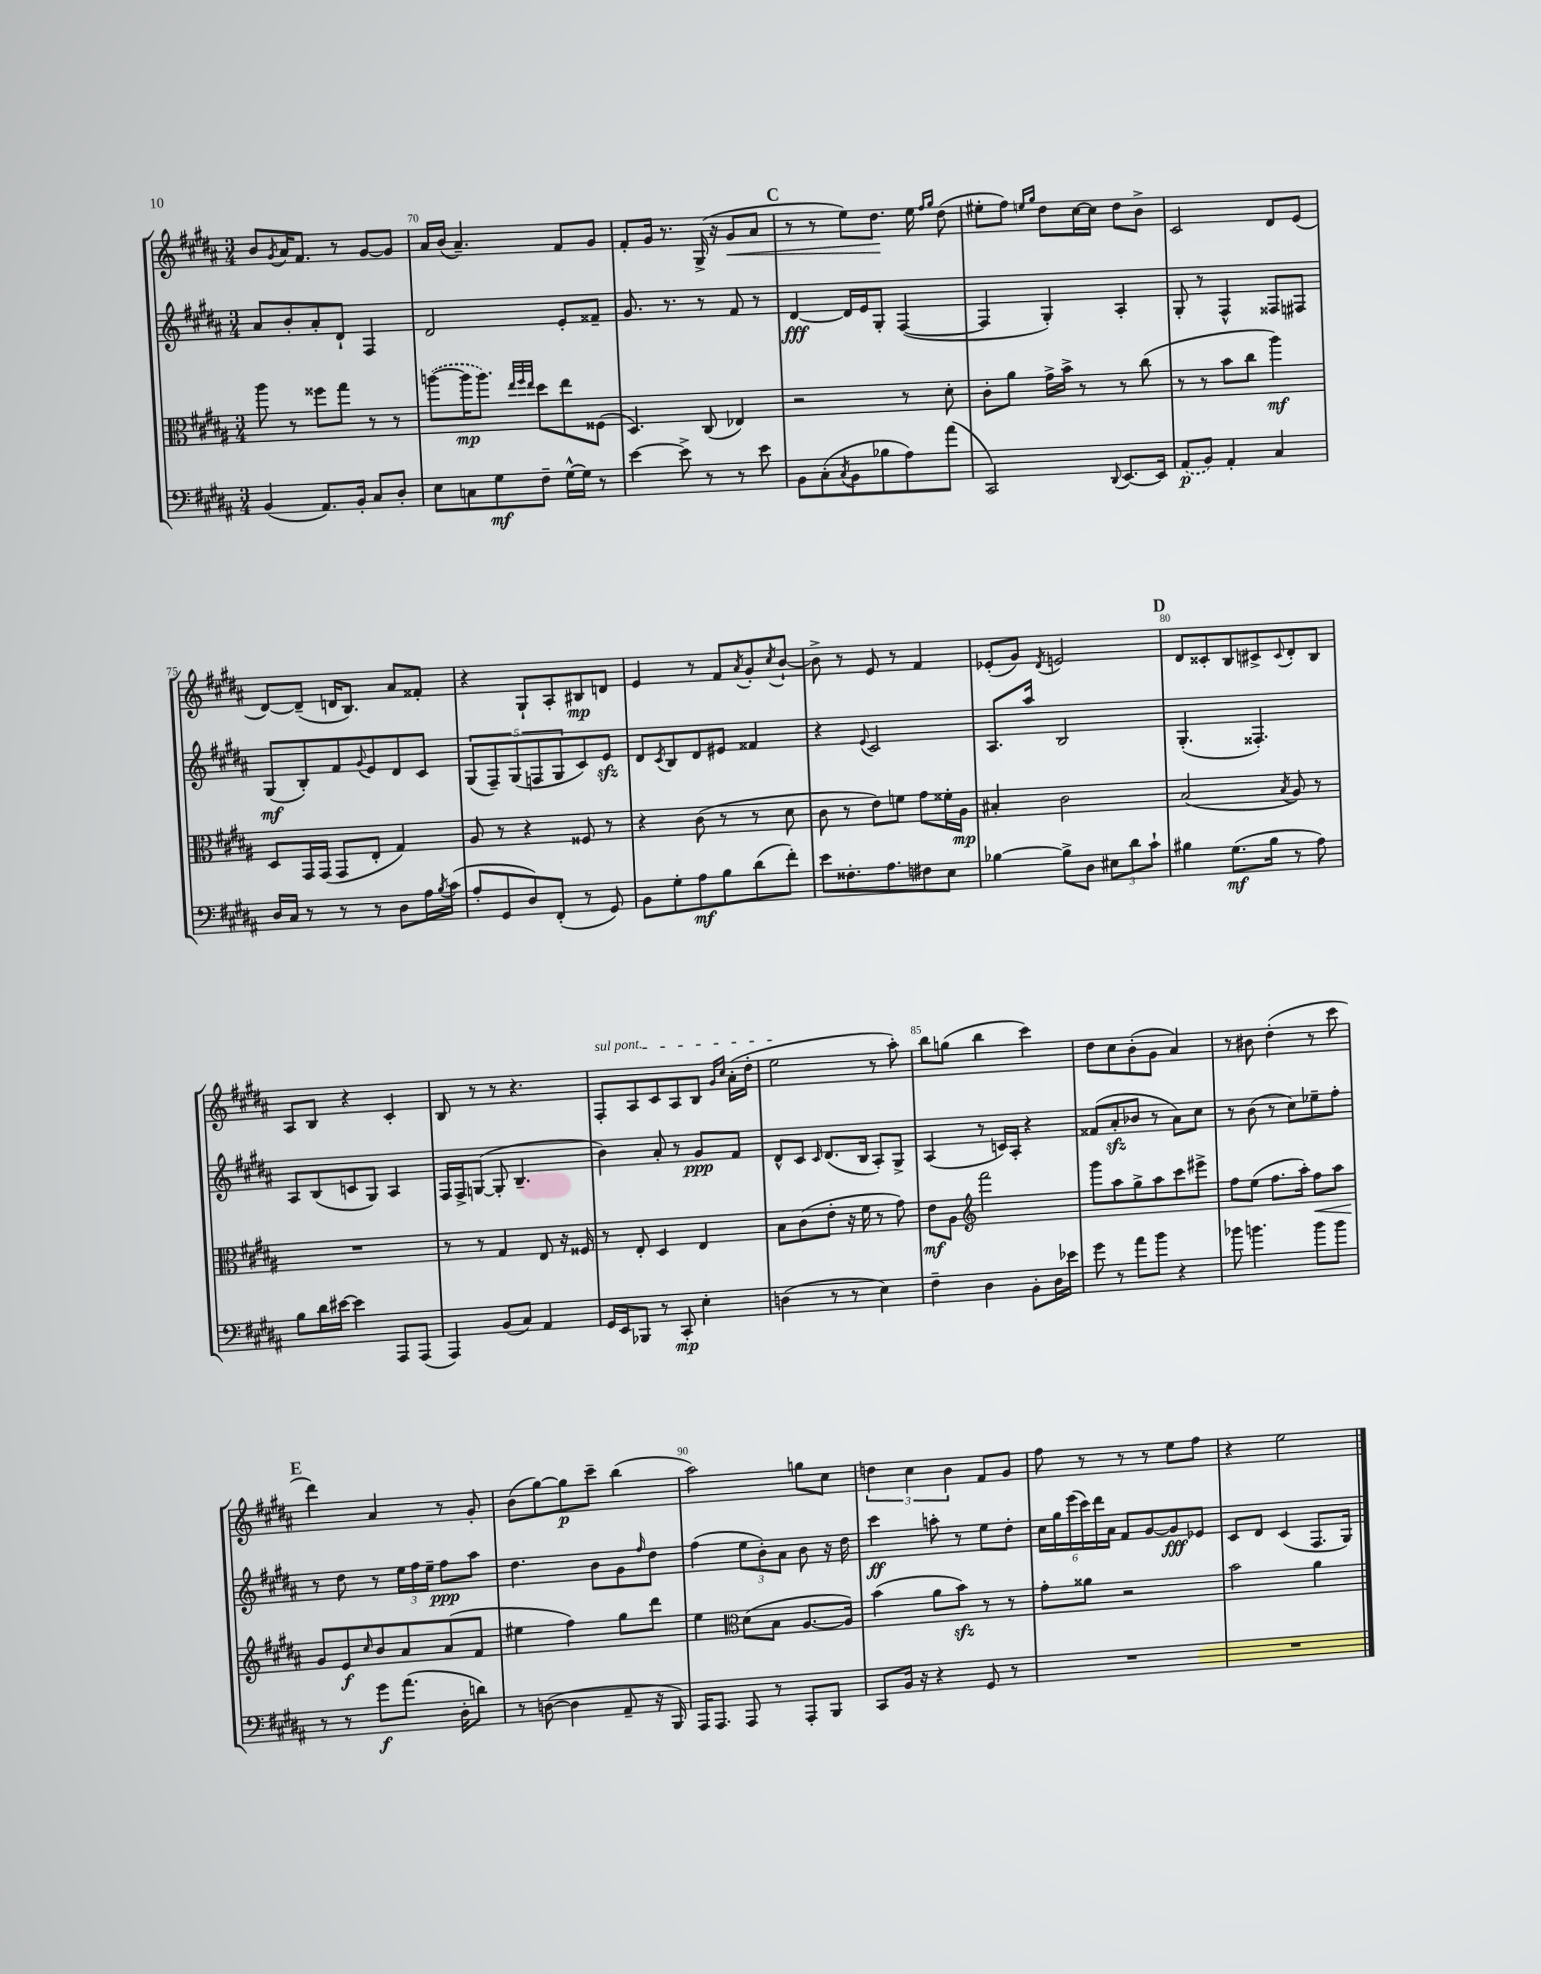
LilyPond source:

<<
\new StaffGroup <<
\new Staff = "s0" {
    \clef treble \key b \major \numericTimeSignature \time 3/4
    b'8 \acciaccatura { gis'8 } ais'16 fis'8. r8 gis'8~ gis'8 |
    ais'16 b'16( ais'4.--) fis'8 gis'8 |
    fis'8-. gis'16 r8. gis16->( r16 gis'8\< ais'8 |
    \mark \markup { \bold "C" } r8 r8 e''8) dis''8.\! e''16 \grace { fis''16 gis''16 } dis''8( |
    eis''8-. fis''8) \grace { e''16 gis''16 } dis''8 cis''16~ cis''16 dis''8 b'8-> |
    cis'2 dis'8 e'8( |
    dis'8~) dis'8--( d'16 b8.) ais'8 fisis'8-. |
    r4 gis8-! ais8-. bis8\mp d'8 |
    e'4 r8 fis'8 \acciaccatura { ais'8 } gis'8-. \acciaccatura { cis''8 } b'8~-! |
    b'8-> r8 e'8 r8 fis'4 |
    ees'8-.( gis'8) \acciaccatura { dis'8 } e'2 |
    \mark \markup { \bold "D" } dis'8 cisis'8-. b8 cis'8-> \appoggiatura { cis'8 } dis'8-. b8 |
    ais8 b8 r4 cis'4-. |
    b8 r8 r8 r4. |
    \once \override TextSpanner.bound-details.left.text = \markup { \italic "sul pont." } fis8-.\startTextSpan ais8 cis'8 ais8 b8 \grace { gis'16 cis''16 } ais'16-.( dis''16-. |
    e''2\stopTextSpan r8 ais''8-.) |
    b''8 g''8( b''4 cis'''4) |
    dis''8 cis''8 b'8-.( gis'8 ais'4) |
    r8 bis'8 dis''4-.( r8 cis'''8 |
    \mark \markup { \bold "E" } dis'''4) ais'4 r8 gis'8-. |
    b'8( gis''8~) gis''8\p cis'''8-- b''4( |
    ais''2) g''8 cis''8 |
    \tuplet 3/2 { d''4 cis''4 b'4 } fis'8 gis'8 |
    fis''8 r8 r8 r8 e''8 fis''8 |
    r4 e''2 \bar "|." |
}
\new Staff = "s1" {
    \clef treble \key b \major \numericTimeSignature \time 3/4
    ais'8 b'8-. ais'8-. dis'8-! fis4 |
    dis'2 e'8-. fisis'8-- |
    gis'8. r8. r8 fis'8 r8 |
    \mark \markup { \bold "C" } dis'4~\fff dis'16 e'16 gis8-. fis4~( |
    fis4 gis4-.) ais4-. |
    gis8-. r8 fis4-^ fisis8 fis8 |
    gis8\mf( b8-.) fis'8 \appoggiatura { gis'8 } e'8 dis'8 cis'8 |
    \tuplet 5/4 { gis8( fis8--) gis8( f8 gis8 } cis'8) e'8\sfz |
    dis'8 \acciaccatura { cis'8 } b8 dis'8 eis'8 fisis'4 |
    r4 \appoggiatura { e'8 } cis'2 |
    ais8. ais''16 b2 |
    \mark \markup { \bold "D" } gis4.-.( fisis4.-.) |
    ais8 b8( c'8 gis8) ais4 |
    fis16 fis16-> g8~( g8-. b4.-- |
    b'4) ais'8-. r8 gis'8\ppp fis'8 |
    dis'8-^ cis'8 \grace { cis'16 } dis'8.( b16 ais8-.) gis8-> |
    ais4( r8 c'16) ais16-. r4 |
    fisis'8( ais'8-.\sfz bes'8 r8 ais'8) cis''8 |
    r8 b'8( r8 cis''8) ees''8-- fis''8-. |
    \mark \markup { \bold "E" } r8 dis''8 r8 \tuplet 3/2 { e''16 fis''16 e''16-- } fis''8\ppp ais''8 |
    dis''4. b'8 gis'8 \grace { fis''16 } dis''8 |
    fis''4( \tuplet 3/2 { e''8 b'8-.) ais'8 } b'8 r16 dis''16 |
    cis'''4\ff a''8-. r8 e''8 dis''8-. |
    \tuplet 6/4 { cis''16 gis''16 e'''16( cis'''16) dis'''16 ais'16 } fis'8 gis'8~ gis'8\fff ees'8 |
    cis'8 dis'8 cis'4( fis8. gis16) \bar "|." |
}
\new Staff = "s2" {
    \clef alto \key b \major \numericTimeSignature \time 3/4
    ais''8 r8 fisis''8 gis''8 r8 r8 |
    \once \slurDashed a''8~( a''16\mp a''8.) \grace { e''32 fis''32 e''32 } dis''8 e''8 fisis8( |
    dis4.) cis8( ees4) |
    \mark \markup { \bold "C" } r2 r8 dis'8-. |
    cis'8-. ais'8 gis'16-> b'16-> r8 r8 cis''8( |
    r8 r8 b'8 cis''8 ais''4\mf) |
    dis8 gis,16 gis,16( gis,8 e8-. gis4) |
    ais8 r8 r4 fisis8 r8 |
    r4 cis'8( r8 r8 dis'8 |
    cis'8 r8 e'8) f'8 gis'8 fisis'16-. ais16\mp |
    bis4-. cis'2 |
    \mark \markup { \bold "D" } b2( \acciaccatura { b8 } ais8) r8 |
    R2. |
    r8 r8 gis4 e8 r16 fisis16 |
    r8 e8-. dis4 e4 |
    b8 cis'8( e'8-. r16 fis'16 r8 gis'8) |
    e'8\mf ais8 \clef treble fis'''2 |
    gis'''8 ais''8 gis''8-> ais''8 cis'''8 eis'''8-> |
    fis''8 e''8( fis''8. ais''16-.) fis''8\< ais''8 |
    \mark \markup { \bold "E" } gis'8\! e'8\f \grace { cis''16 } b'8 ais'8 ais'8( fis'8 |
    eis''4 fis''4) gis''8 dis'''8 |
    e''4 \clef alto dis'8( b8 ais8.~ ais16) |
    b'4( ais'8 b'8\sfz) r8 r8 |
    gis'8-. aisis'8 r2 |
    b'2 ais'4 \bar "|." |
}
\new Staff = "s3" {
    \clef bass \key b \major \numericTimeSignature \time 3/4
    b,4( ais,8.) b,16-. cis8 dis8-. |
    e8 c8 gis8\mf fis8-- gis16~-^ gis16 r8 |
    e'4~ e'8-> r8 r8 e'8 |
    \mark \markup { \bold "C" } b,8 cis8-.( \acciaccatura { cis8 } b,8 bes8 ais8) ais'8( |
    cis,2) \appoggiatura { dis,8 } e,8.~ e,16 |
    \once \slurDashed ais,8\p( b,8) ais,4-. cis4 |
    dis16 cis16 r8 r8 r8 dis8 ais16 \acciaccatura { b8 } cis'16( |
    ais8-. gis,8 dis8) fis,8-.( r8 gis,8) |
    b,8 gis8-. ais8\mf b8 dis'8( fis'8-.) |
    e'8 fisis8.-. ais8. fis8 e8 |
    bes4~ bes8-> dis8 \tuplet 3/2 { eis8 dis'8 cis'8-! } |
    \mark \markup { \bold "D" } bis4 gis8.\mf( bis16 r8 ais8) |
    b8 dis'16 eis'16~ eis'4 ais,,8 ais,,8( |
    ais,,4) b,8( cis8) ais,4 |
    gis,16 e,16 bes,,8 r8 cis,8-.\mp e4-. |
    d4( r8 r8 e4) |
    fis4-- dis4 b,8-. dis16 ees'16 |
    gis'8 r8 ais'8 b'8 r4 |
    bes'8 b'4. b'8 b'8 |
    \mark \markup { \bold "E" } r8 r8 gis'8\f ais'8.( dis16-. d'8) |
    r8 d8~( d4 ais,8-- r16 b,,16) |
    ais,,16 ais,,8. ais,,8 r8 ais,,8-. b,,8 |
    cis,8 b,16 r16 r4 gis,8 r8 |
    R2. |
    R2. \bar "|." |
}
>>
>>
\layout { \context { \Score currentBarNumber = #69 \override BarNumber.break-visibility = ##(#f #t #t) barNumberVisibility = #(every-nth-bar-number-visible 5) } }
